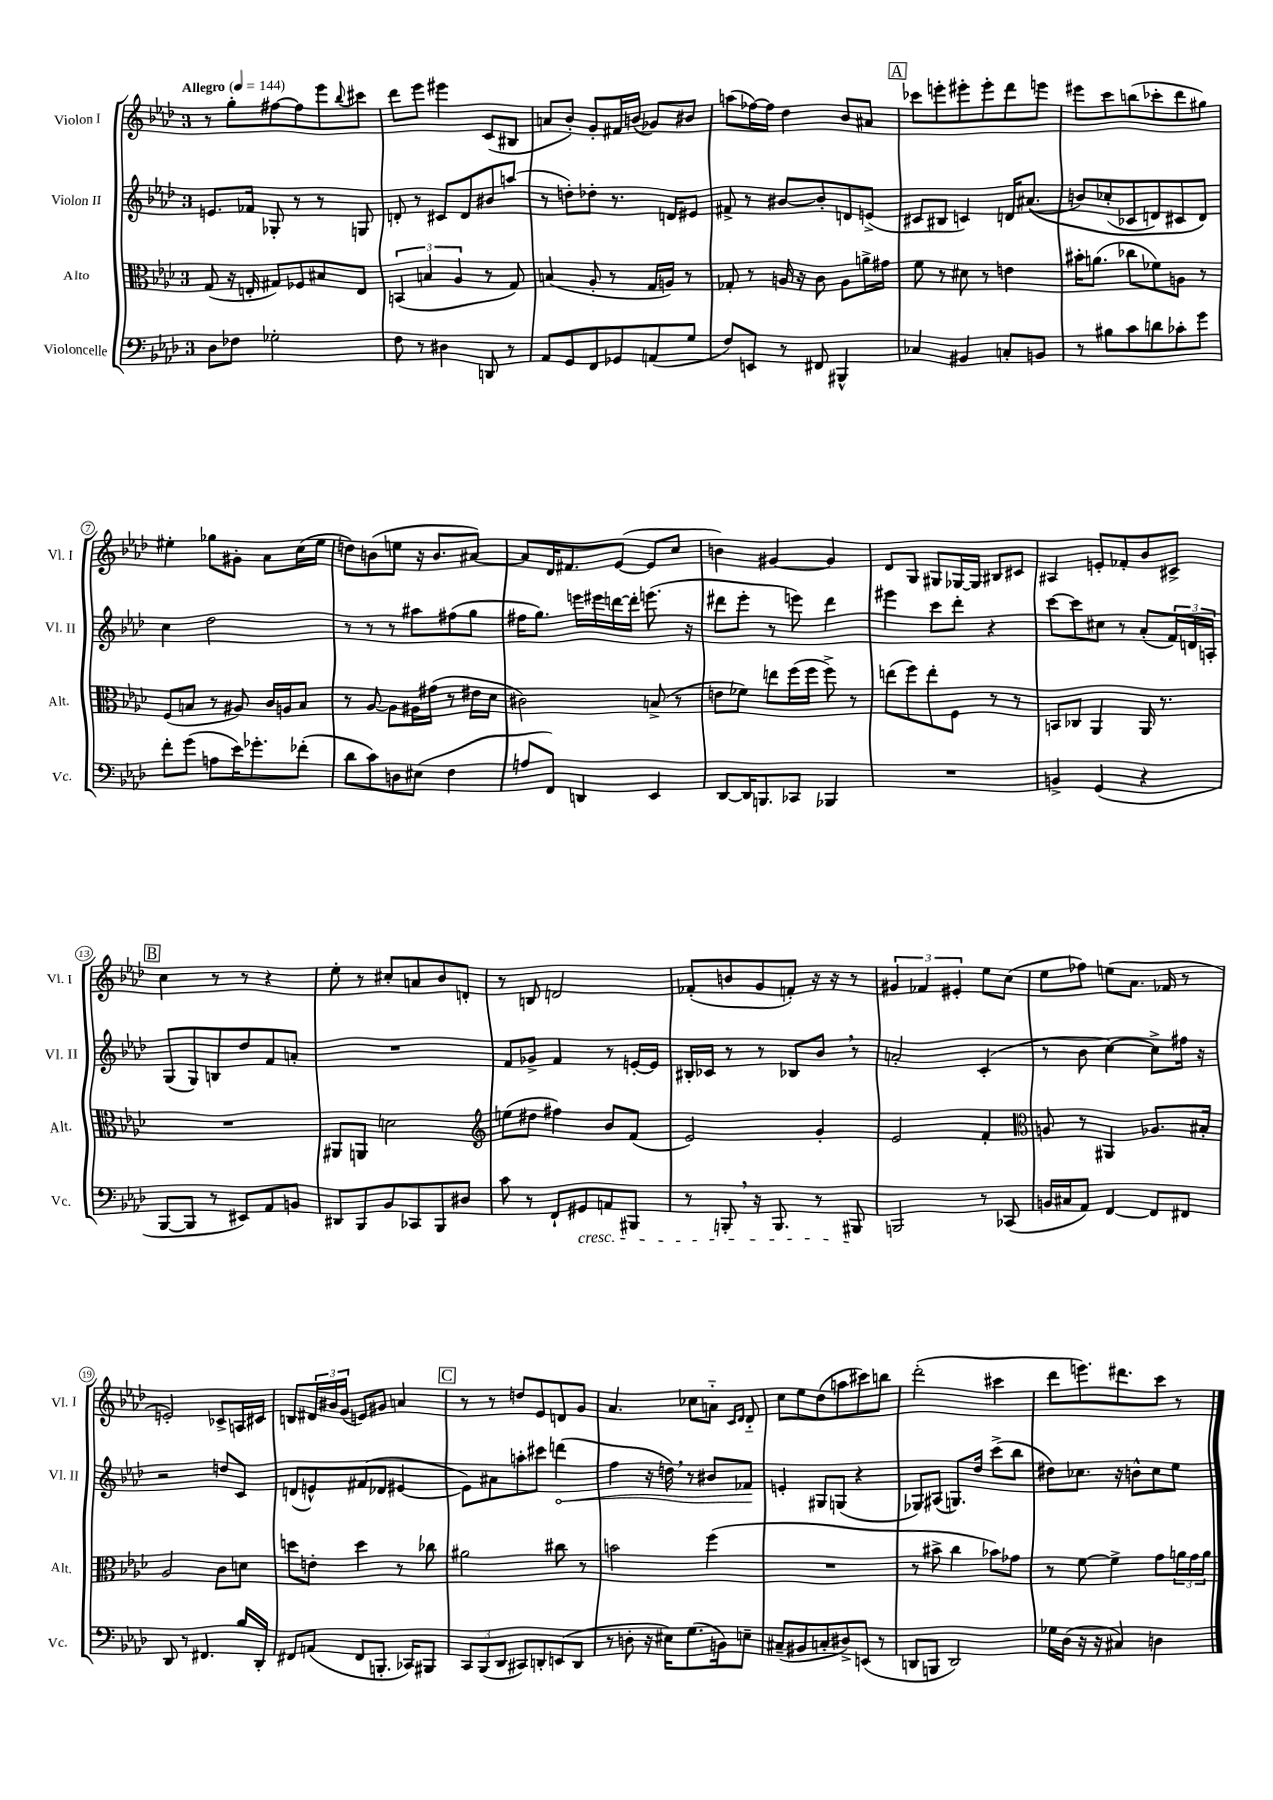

**kern	**kern	**kern	**dynam	**kern
*part4	*part3	*part2	*part2	*part1
*staff4	*staff3	*staff2	*staff2	*staff1
*I"Violoncelle	*I"Alto	*I"Violon II	*	*I"Violon I
*I'Vc.	*I'Alt.	*I'Vl. II	*	*I'Vl. I
*clefF4	*clefC3	*clefG2	*	*clefG2
*k[b-e-a-d-]	*k[b-e-a-d-]	*k[b-e-a-d-]	*	*k[b-e-a-d-]
*M3/4	*M3/4	*M3/4	*	*M3/4
*MM144	*MM144	*MM144	*	*MM144
=1	=1	=1	=1	=1
!	!	!	!	!LO:TX:a:B:t=Allegro
8D-\L	(8G/	8.en/L	.	8r
8F-X\J	16r	.	.	8gg'\L
.	16En'/	16f-X/Jk	.	.
2G-X'\	8G#X/L)	8G-X'/	.	[8ff#X\
.	8F-X/	8r	.	8ff#\]
.	8B#X/	8r	.	8eee-\
.	.	.	.	8qqbb-/
.	8E/J	8Gn/	.	8ccc#X\J
=2	=2	=2	=2	=2
8F\	(6BBn/	8dn'/	.	8ddd-\L
8r	.	8r	.	8eee-\J
.	6Bn/	.	.	.
4D#X\	.	8c#X/L	.	4eee#X\
.	6A-/	.	.	.
.	.	8d/	.	.
8DDn/	8r	8b#X/	.	(8c/L
8r	8G/)	(8aan/J	.	8B#X/J
=3	=3	=3	=3	=3
8AA-/L	(4Bn/	8r	.	8an/L
8GG/	.	8ddn'\L)	.	8b-'/J)
8FF/	8A-'/	8dd-X'\J	.	8g'/L
8GG-X/	8r	8.r	.	16f#X/L
.	.	.	.	(16bn/JJ
(8AAn/	16G/LL	.	.	8g-X/L)
.	16An/JJ)	16dn/KL	.	.
8G/J	8r	8e#X/J	.	8b#X/J
=4	=4	=4	=4	=4
8F/L)	8G-X'/	8f#X^/	.	(8aan\L
8EEn/J	8r	8r	.	[16ff-X\L)
.	.	.	.	16ff-\JJ]
8r	16An/	[8b#X/L	.	4dd-\
.	16r	.	.	.
8FF#X/	8c\	8b#'/]	.	.
4BBB#X^^/	8A\L	8dn/	.	8b-/L
.	16an^\L	(8en^/J	.	8a#X/J
.	16g#X\JJ	.	.	.
!!LO:REH:place=s1:t=A
=5	=5	=5	=5	=5
4C-X/	8f\	8c#X/L	.	8ccc-X\L
.	8r	8B#X/J	.	8eeen'\
4BB#X/	8d#X\	4cn/)	.	8eee#X'\
.	8r	.	.	8eee#'\
8Cn'/L	4en\	16dn/KL	.	8ddd-\
.	.	((8.a#X/J	.	.
8BBn/J	.	.	.	8eeen\J
=6	=6	=6	=6	=6
8r	16b#X'\KL	8bn/L)	.	8eee#X\L
.	(8.an\J	.	.	.
8B#X\L	.	(8cc-X'/	.	8ccc\
8c\	8cc-X\L	8c-X/	.	(8bbn\
8dn\	8f-X\)	8dn/)	.	8ccc-X'\
8c-X'\	8An\J	8c#X/	.	8ddd-\
8g\J	8r	8d/J)	.	8gg#X\J)
!!LO:LB:g=z
=7	=7	=7	=7	=7
8f'\L	(8F/L	4cc\	.	4ee#X'\
(8g\J	8Bn/J	.	.	.
8An\L	8r	2dd-\	.	8gg-X\L
16e-\K)	8A#X/)	.	.	8g#X'\J
8.g-X'\	.	.	.	.
.	16c/LL	.	.	8a-\L
.	16An/J	.	.	.
(8f-X'\J	8B/J	.	.	(16cc\L
.	.	.	.	16ee#\JJ
=8	=8	=8	=8	=8
8d-\L	8r	8r	.	8ddn\L)
8c\)	[8A-/	8r	.	(8bn\
8Dn\	8A-\L]	8r	.	8een\J
(8E#X\J	16A#X\L	8aa#X\L	.	16r
.	(16g#X\JJ	.	.	8.b/L
4F\	8r	(8ff#X\	.	.
.	16e#X\LL	8gg\J	.	[8a#X/J)
.	16d-\JJ	.	.	.
=9	=9	=9	=9	=9
8An/L	2c#X\)	16ff#X\KL	.	8a#/L]
.	.	8.gg\J)	.	.
8FF/J)	.	.	.	16d-/K
.	.	.	.	8.f#X/
4DDn/	.	16eeen\LL	.	.
.	.	16eee#X\	.	.
.	.	[16dddn\	.	([8e-/J
.	.	16ddd'\JJ]	.	.
4EE-/	(8Bn^/	(8.eeen\	.	8e-/L]
.	8r	.	.	8cc/J
.	.	16r	.	.
=10	=10	=10	=10	=10
[8DD-/L	8en\L	8ddd#X\L	.	4bn\)
16DD-/K]	8f-X\J)	8eee-'\J	.	.
8.BBBn/	.	.	.	.
.	8een\L	8r	.	[4g#X/
8CC-X/J	(16ff\L	8eeen\)	.	.
.	16ff\JJ	.	.	.
4BBB-X/	8ff^\)	4ddd#\	.	4g#/]
.	8r	.	.	.
=11	=11	=11	=11	=11
2.r	(8een\L	4eee#X\	.	8d-/L
.	8ff\)	.	.	8G/J
.	8ee'\	8ccc\L	.	8G#X/L
.	8F\J	8ddd-'\J	.	[16G-X/L
.	.	.	.	16G-/JJ]
.	8r	4r	.	8B#X/L
.	8r	.	.	8c#X/J
=12	=12	=12	=12	=12
4BBn^/	8BBn/L	[8ccc\L	.	4A#X/
.	8C-X/J	8ccc\]	.	.
(4GG/	4AA-/	8cc#X\J	.	8en'/L
.	.	8r	.	8f-X'/
4r	16AA-/	(8a-'/L	.	8b-/
.	8.r	.	.	.
.	.	24f/L)	.	8c#X^/J
.	.	24dn/	.	.
.	.	24An'/JJ	.	.
!!LO:LB:g=z
!!LO:REH:place=s1:t=B
=13	=13	=13	=13	=13
[8BBB-/L	2.r	(8G/L	.	4cc\
8BBB-/J]	.	8G/)	.	.
8r	.	8Bn/	.	8r
8EE#X/L)	.	8dd-/	.	8r
8AA-/	.	8f/	.	4r
8BBn/J	.	8an'/J	.	.
=14	=14	=14	=14	=14
8DD#X/L	8AA#X/L	2.r	.	8ee-'\
8BBB-/	8AAn/J	.	.	8r
8BB-/	2dn\	.	.	8cc#X'/L
8CC-X/	.	.	.	8an/
8BBB-/	.	.	.	8b-/
8D#X/J	.	.	.	8dn'/J
=15	=15	=15	=15	=15
*	*clefG2	*	*	*
8c\	(8een\L	8f/L	.	8r
8r	8dd#X\J	8g-X^/J	.	8Bn/
8FF`/L	4ff#X\)	4f/	.	2dn/
!LO:TX:b:i:t=cresc.	!	!	!	!
8GG#X/	.	.	.	.
8AAn/	8b-/L	8r	.	.
8BBB#X/J	(8f/J	[16en'/LL	.	.
.	.	16e/JJ]	.	.
=16	=16	=16	=16	=16
8r	2e-/)	16B#X'/LL	.	(8f-X'/L
.	.	16c-X/JJ	.	.
8BBBn',/	.	8r	.	8bn/
16r	.	8r	.	8g/
8.BBB/	.	.	.	.
.	.	8B-X/L	.	8fn'/J)
8r	4g'/	8b-,/J	.	16r
.	.	.	.	16r
8BBB#X/	.	8r	.	8r
=17	=17	=17	=17	=17
2BBBn/	2e-/	2an'/	.	6g#X/
.	.	.	.	6f-X/
.	.	.	.	6e#X'/
8r	4f'/	(4c'/	.	8ee-\L
(8CC-X/	.	.	.	(8cc\J
=18	=18	=18	=18	=18
*	*clefC3	*	*	*
16BBn/LL	8An/	8r	.	8ee-\L
16C#X/J	.	.	.	.
8AA-/J)	8r	8b-\	.	8ff-X\J)
[4FF/	4AA#X/	[4cc\)	.	(8een\L
.	.	.	.	8.a-\J
8FF/L]	8.A-X/L	8cc^\L]	.	.
.	.	.	.	16f-X/
8FF#X/J	.	16ff#X\Jk	.	8r
.	16B#X'/Jk	16r	.	.
!!LO:LB:g=z
=19	=19	=19	=19	=19
8DD-/	2A-/	2r	.	2en'/)
8r	.	.	.	.
4.FF#X/	.	.	.	.
.	8c\L	8ddn/L	.	8c-X^/L
16B-/LL	8dn\J	8c/J	.	16An/L
16DD-'/JJ	.	.	.	16c#X/JJ
=20	=20	=20	=20	=20
8FF#X/L	8ddn\L	(8dn/L	.	8Bn/L
(8AAn/J	8en'\J	8en^^/)	.	24d#X/L
.	.	.	.	24b#X/
.	.	.	.	(24g/JJ
8FF#/L	4dd\	(8f#X/	.	8en/L)
8.BBBn'/J	.	8d-X/J	.	8g#X/J
.	8r	[4e#X/	.	4an/
16CC-X/KL)	.	.	.	.
8BBB#X/J	8cc-X\	.	.	.
!!LO:REH:place=s1:t=C
=21	=21	=21	=21	=21
12CC/L	2a#X\	8e#\L])	.	8r
(12BBB-/	.	.	.	.
.	.	8a#X\	.	8r
12DD-/J	.	.	.	.
8CC#X/L)	.	8aan'\	.	8ddn/L
8DDn'/	.	8ccc#X\J	.	8e-/
!	!	!	!LO:HP:b	!
(8EEn/	8cc#X\	(4dddn\	<	8dn/
8DD/J	8r	.	.	8g/J
=22	=22	=22	=22	=22
8r	2bn\	4ff\	.	4.a-/
8Dn'\	.	.	.	.
16r	.	16r	.	.
16E#X\KL)	.	16ddn,\)	.	.
(8.G\	.	8r	.	8cc-X\L
.	(4ff\	8b#X/L	.	8an\J
16BBn\k)	.	.	.	.
.	.	.	.	16qqc/LL
.	.	.	.	16qqd-/JJ
8En~\J	.	8f-X/J	.	8d-/
.	.	.	[	.
=23	=23	=23	=23	=23
(8C#X~/L	2.r	4en'/	.	8cc\L
8BB#X/	.	.	.	8ee-\
8Cn'/	.	8G#X/L	.	(8dd-\
8D#X^/)	.	(8Gn/J	.	8aan\
(8EEn/J	.	4r	.	8ccc#X\)
8r	.	.	.	8bbn\J
=24	=24	=24	=24	=24
8DDn/L	8r	8G-X/L)	.	(2ddd-'\
8BBBn/J	8b#X^\	(8A#X/J	.	.
2DD/)	4cc\	8.Gn/L)	.	.
.	.	16dd-/Jk	.	.
.	8b-X\L)	(8ccc^\L	.	4ccc#X\
.	8g-X\J	8bb-\J	.	.
=25	=25	=25	=25	=25
16G-X\LL	8r	8dd#X\L)	.	8ddd-\L
(16D-\JJ	.	.	.	.
16r	[8f\	8.cc-X\J	.	8.eeen\)
16r	.	.	.	.
4C#X/)	4f^\]	.	.	.
.	.	16r	.	8.ddd#X\
.	.	8bn^^\L	.	.
4Dn\	8g\L	8cc-\	.	8ccc\J
.	24an\L	8ee-\J	.	8r
.	24g\	.	.	.
.	24a\JJ	.	.	.
==	==	==	==	==
*-	*-	*-	*-	*-
